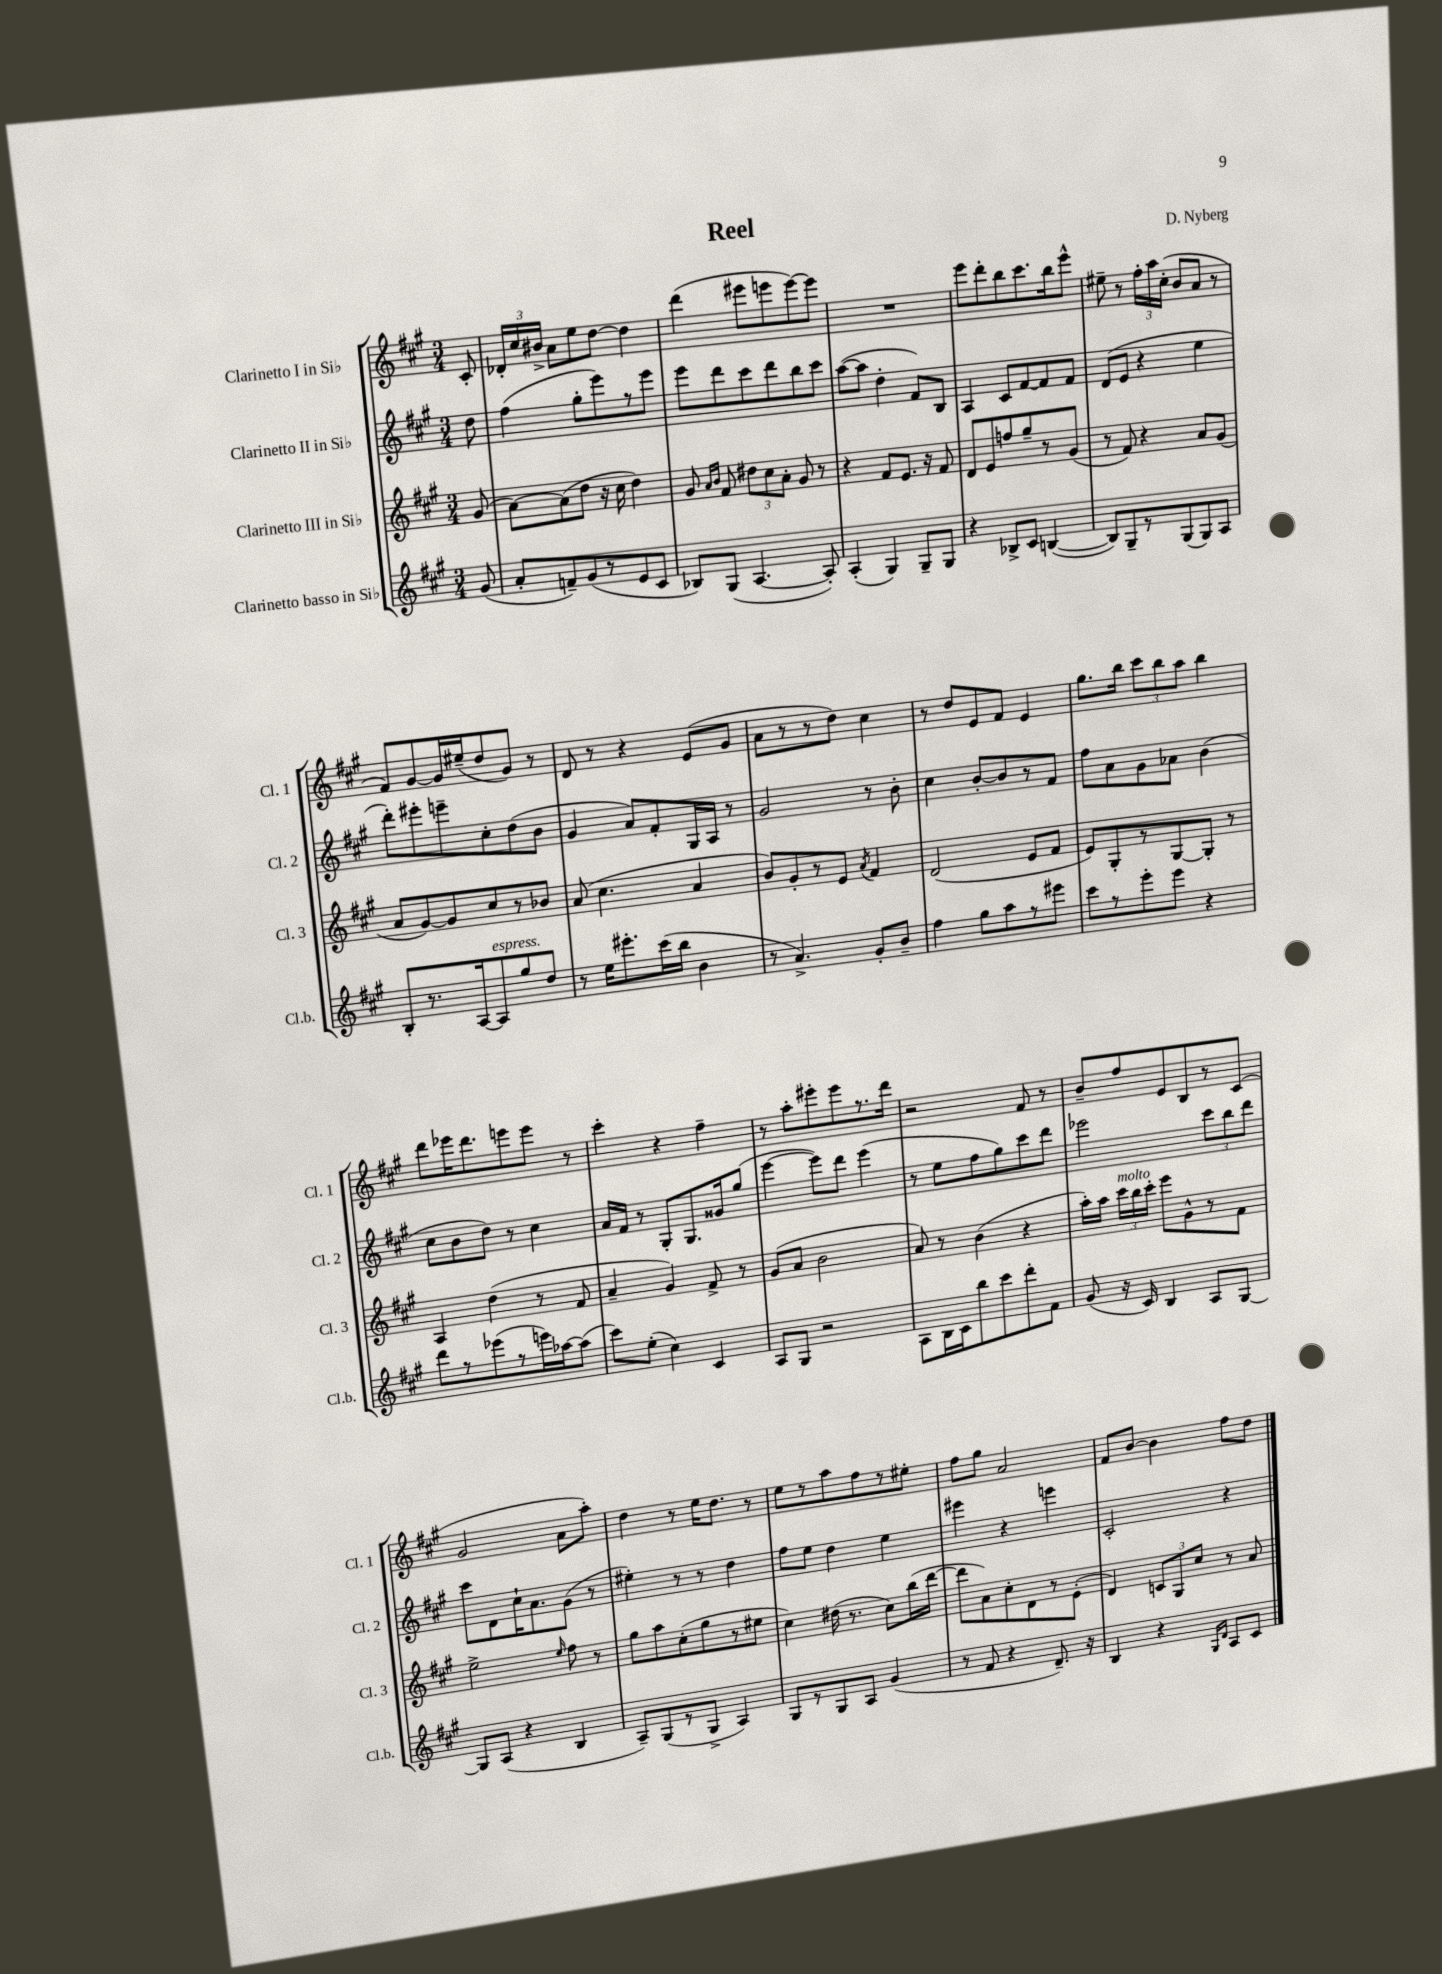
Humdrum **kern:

**kern	**kern	**kern	**kern
*staff4	*staff3	*staff2	*staff1
*clefG2	*clefG2	*clefG2	*clefG2
*k[f#c#g#]	*k[f#c#g#]	*k[f#c#g#]	*k[f#c#g#]
*M3/4	*M3/4	*M3/4	*M3/4
(8g#	(8g#	8dd	8c#'
=	=	=	=
8a'	[8a)	(4ff#	24d-'
.	.	.	24cc#
.	.	.	24b#^
8f~)	(8a]	.	8a
(8g#	8dd	8gg#'	8ee
8r	16r	8eee)	[8dd
.	16cc#	.	.
8e	4dd)	8r	4dd]
8c#	.	8eee	.
=	=	=	=
8B-)	8g#	8eee	(4ddd
.	16qqa	.	.
.	16qqb	.	.
(8G#	8f#	8ddd	.
[4.A	12dd#	8ccc#	8eee#
.	12cc#	.	.
.	.	8ddd	8eee
.	12a'	.	.
.	8g#	8bb	[8eee)
8A'])	8r	8ccc#	8eee]
=	=	=	=
(4A'	4r	([8aa	2.r
.	.	8aa]	.
4G#)	8f#	4dd'	.
.	8.e	.	.
8G#~	.	8f#)	.
.	16r	.	.
8G#	8f#	8B	.
=	=	=	=
4r	8d	4A	8eee
.	8e	.	8ddd'
8B-^	8ff	8c#	8bb
8c#	8gg#~	[8f#	8.ccc#
([4B	8r	8f#]	.
.	.	.	16bb
.	(8g#	8f#	8eee^^
=	=	=	=
8B])	8r	(8d	8ee#~
8G#~	8f#)	8e	8r
8r	4r	4r	24ff#'
.	.	.	24aa
.	.	.	(24cc#'
(8G#	.	.	8b
8G#)	8a	4ee	8a
8A	(8g#	.	8r
=	=	=	=
8B'	8a	8ddd')	8f#)
8.r	[8g#)	8eee#'	[8g#
.	8g#]	8eee~	16g#]
[16A	.	.	(16ee#~
8A]	8cc#	8cc#'	8dd
8gg#	8r	(8dd	8g#)
8dd	8b-	8b	8r
=	=	=	=
8r	(8a	4g#	8d
16ee	4.cc#	.	8r
8.eee#'	.	.	.
.	.	8a)	4r
(16ccc#	.	8f#'	.
16bb	.	.	.
4b	4a	16G#	(8e
.	.	16A	.
.	.	8r	8g#
=	=	=	=
8r	8b)	2g#	8a
4.a^)	8g#'	.	8r
.	8r	.	8r
.	8e	.	8dd)
.	8qa	.	.
8g#'	4f#	8r	4cc#
8b~	.	8b'	.
=	=	=	=
4ff#	(2d	4cc#	8r
.	.	.	8dd
8gg#	.	[8b'	8e
8aa	.	8b]	8f#
8r	8e	8r	4e
8eee#	8f#	8f#	.
=	=	=	=
8ccc#	8e)	8ff#	8.gg#
8r	8G#'	8a	.
.	.	.	16bb
8eee'	8r	8g#	12ccc#
.	.	.	12bb
8eee	[8G#	8a-	.
.	.	.	12aa
4r	8G#']	(4b	4bb
.	8r	.	.
=	=	=	=
8ddd	4A	8cc#	8ddd
8r	.	8b	16eee-
.	.	.	8.ddd
(8eee-	(4dd	8dd)	.
8r	.	8r	8eee
16eee)	8r	4cc#	8eee
[16aa-	.	.	.
(8aa-]	8f#	.	8r
=	=	=	=
8ccc#)	4a~	16a	4ccc#'
.	.	16f#	.
(8ee'	.	8r	.
4cc#)	4g#)	8G#'	4r
.	.	8.G#	.
4c#	8f#^	.	4ff#~
.	.	16g##	.
.	8r	(8gg#	.
=	=	=	=
8A	(8g#	[4eee	8r
8G#	8a	.	8aa'
2r	2b	8eee])	8eee#'
.	.	8ddd	8eee#
.	.	(4eee	8.r
.	.	.	16ddd
=	=	=	=
8A	8a)	8r	2r
16B	8r	8ee	.
16c#	.	.	.
8bb	(4b	8ff#	.
8ccc#	.	8gg#)	.
8ddd'	4r	8ccc#	8f#
8f#	.	8ddd	8r
=	=	=	=
(8g#	16aa')	2eee-	8b~
.	16aa	.	.
16r	24ccc#	.	8ff#
.	24bb	.	.
16c#)	.	.	.
.	24ccc#'	.	.
4B	8eee	.	8e
.	8g#^^	.	8B
8A	8r	12ccc#	8r
.	.	12bb	.
[8G#	8f#	.	(8c#
.	.	12ddd	.
=	=	=	=
8G#]	2ee^	8ccc#	2g#
(8A	.	8d	.
4r	.	16cc#`	.
.	.	8.a	.
.	16qqee	.	.
4B	8ff#	(8g#	8a
.	8r	8r	8aa')
=	=	=	=
8A~)	8gg#	4ee#')	4dd
(8G#	8aa	.	.
8r	(8cc#'	8r	8r
8G#^	8gg#	8r	16ee
.	.	.	8.dd
4A)	8r	4dd	.
.	8ee#	.	8r
=	=	=	=
8G#	4cc#)	8ff#	8ee
8r	.	8ee	8r
8G#	(16dd#	4dd	8aa
.	8.r	.	.
8A	.	.	8ff#
(4g#	8cc#)	4ee	8r
.	(16bb	.	8ee#'
.	[16ddd	.	.
=	=	=	=
8r	8ddd]	4eee#	8ff#
8f#	8a)	.	8gg#
4r	8cc#'	4r	2a
.	8d	.	.
8.d~)	8r	4eee	.
.	(8e'	.	.
16r	.	.	.
=	=	=	=
4B	4d)	2c#'	8f#
.	.	.	[8b
4r	12c	.	4b]
.	12G#	.	.
.	12cc#	.	.
16qqG#	.	.	.
16qqd	.	.	.
8A	8r	4r	8ff#
8c#	8a	.	8dd
==	==	==	==
*-	*-	*-	*-
